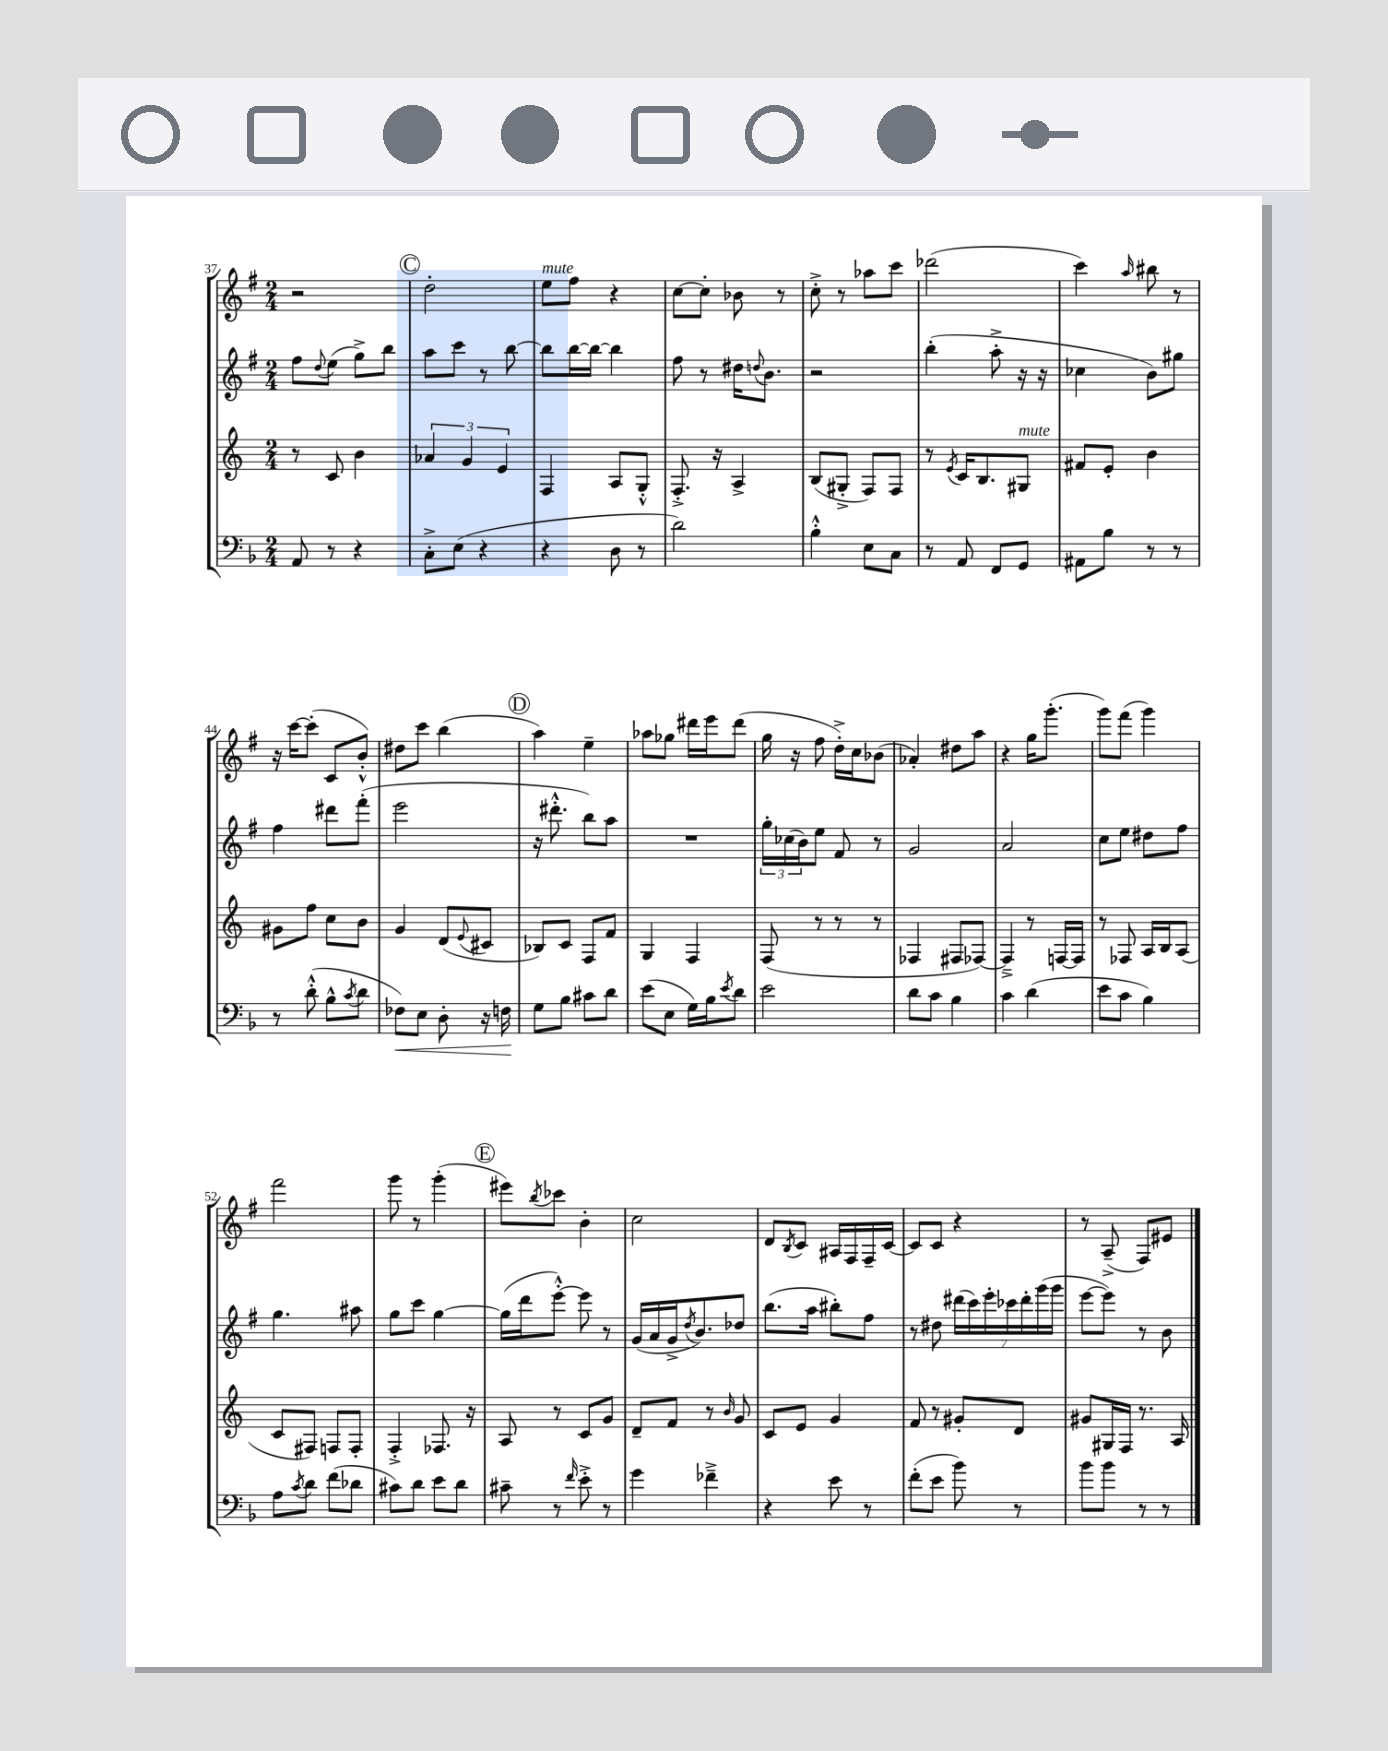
<<
\new StaffGroup <<
\new Staff = "s0" {
    \clef treble \key g \major \numericTimeSignature \time 2/4
    r2 |
    \mark \markup { \circle "C" } d''2-. |
    e''8^\markup { \italic "mute" } fis''8 r4 |
    c''8~ c''8-. bes'8 r8 |
    c''8-.-> r8 aes''8 c'''8 |
    des'''2( |
    c'''4) \grace { a''16 } bis''8 r8 |
    r16 c'''16~ c'''8-.( c'8 b'8-.-^) |
    dis''8 c'''8 b''4( |
    \mark \markup { \circle "D" } a''4) e''4-- |
    aes''8 ges''8 dis'''16 e'''16 dis'''8( |
    g''16 r16 fis''8 d''16-.->) c''16 bes'8( |
    aes'4-.) dis''8 a''8 |
    r4 g''16 g'''8.-.( |
    g'''8) fis'''8( g'''4) |
    fis'''2 |
    g'''8 r8 g'''4-.( |
    \mark \markup { \circle "E" } eis'''8) \acciaccatura { b''8 } ces'''8 b'4-. |
    c''2 |
    d'8 \acciaccatura { b8 } c'8 ais16 fis16 fis16-- c'16~ |
    c'8 c'8 r4 |
    r8 a8--->( fis8) eis'8 \bar "|." |
}
\new Staff = "s1" {
    \clef treble \key g \major \numericTimeSignature \time 2/4
    fis''8 \appoggiatura { d''8 } e''8( g''8->) b''8 |
    \mark \markup { \circle "C" } a''8 c'''8 r8 b''8~ |
    b''8 b''16~ b''16~ b''4 |
    fis''8 r8 dis''16 \appoggiatura { d''8 } b'8. |
    r2 |
    b''4-.( a''8-.-> r16 r16 |
    ces''4 b'8) gis''8 |
    fis''4 dis'''8 fis'''8-.( |
    e'''2 |
    \mark \markup { \circle "D" } r16 dis'''8.-.-^ b''8) a''8 |
    R2 |
    \tuplet 3/2 { g''16-. ces''16( b'16) } e''8 fis'8 r8 |
    g'2 |
    a'2 |
    c''8 e''8 dis''8 fis''8 |
    g''4. ais''8 |
    g''8 c'''8 g''4~ |
    \mark \markup { \circle "E" } g''16( d'''16 e'''8~-.-^) e'''8 r8 |
    g'16( a'16 g'16-> \acciaccatura { d''8 } b'8.) des''8 |
    b''8.( a''16 bis''8-.) fis''8 |
    r8 dis''8 \tuplet 7/4 { dis'''16( c'''16) e'''16-. ces'''16 dis'''16-. g'''16( g'''16 } |
    e'''8~ e'''8) r8 b'8 \bar "|." |
}
\new Staff = "s2" {
    \clef treble \key c \major \numericTimeSignature \time 2/4
    r8 c'8 b'4 |
    \mark \markup { \circle "C" } \tuplet 3/2 { aes'4 g'4 e'4 } |
    f4 a8 g8-.-^ |
    f8.-.-> r16 a4-> |
    b8( gis8-.-> f8) f8 |
    r8 \acciaccatura { e'8 } c'16 b8. gis8^\markup { \italic "mute" } |
    fis'8 e'8-. b'4 |
    gis'8 f''8 c''8 b'8 |
    g'4 d'8( \appoggiatura { e'8 } cis'8 |
    \mark \markup { \circle "D" } bes8) c'8 f8 f'8 |
    g4 f4 |
    f8( r8 r8 r8 |
    fes4 fis8 fes8~) |
    fes4---> r8 f16~ f16 |
    r8 fes8 a16 b16 a8( |
    c'8 fis8) f8 f8-. |
    f4-.-> fes8. r16 |
    \mark \markup { \circle "E" } a8 r8 c'8 g'8 |
    d'8-- f'8 r8 \grace { b'16 } g'8 |
    c'8 e'8 g'4 |
    f'8 r8 gis'8-. d'8 |
    gis'8 gis16 f16 r8. a16 \bar "|." |
}
\new Staff = "s3" {
    \clef bass \key f \major \numericTimeSignature \time 2/4
    a,8 r8 r4 |
    \mark \markup { \circle "C" } c8-.-> e8( r4 |
    r4 d8 r8 |
    d'2) |
    bes4-.-^ e8 c8 |
    r8 a,8 f,8 g,8 |
    ais,8 bes8 r8 r8 |
    r8 d'8-.-^( bes8-^ \acciaccatura { c'8 } d'8 |
    fes8\<) e8 d8-. r16 f16\! |
    \mark \markup { \circle "D" } g8 bes8 cis'8 d'8 |
    e'8( e8 g16) bes16 \acciaccatura { e'8 } d'8 |
    e'2 |
    d'8 c'8 bes4 |
    c'4 d'4( |
    e'8 c'8 bes4) |
    a8 \acciaccatura { c'8 } d'8 f'8( des'8 |
    cis'8) d'8 e'8 d'8 |
    \mark \markup { \circle "E" } cis'8-- r8 \grace { f'16 } e'8-.-> r8 |
    g'4 fes'4---> |
    r4 e'8 r8 |
    f'8-.( e'8 bes'8) r8 |
    bes'8 bes'8 r8 r8 \bar "|." |
}
>>
>>
\layout { \context { \Score currentBarNumber = #37 } }
